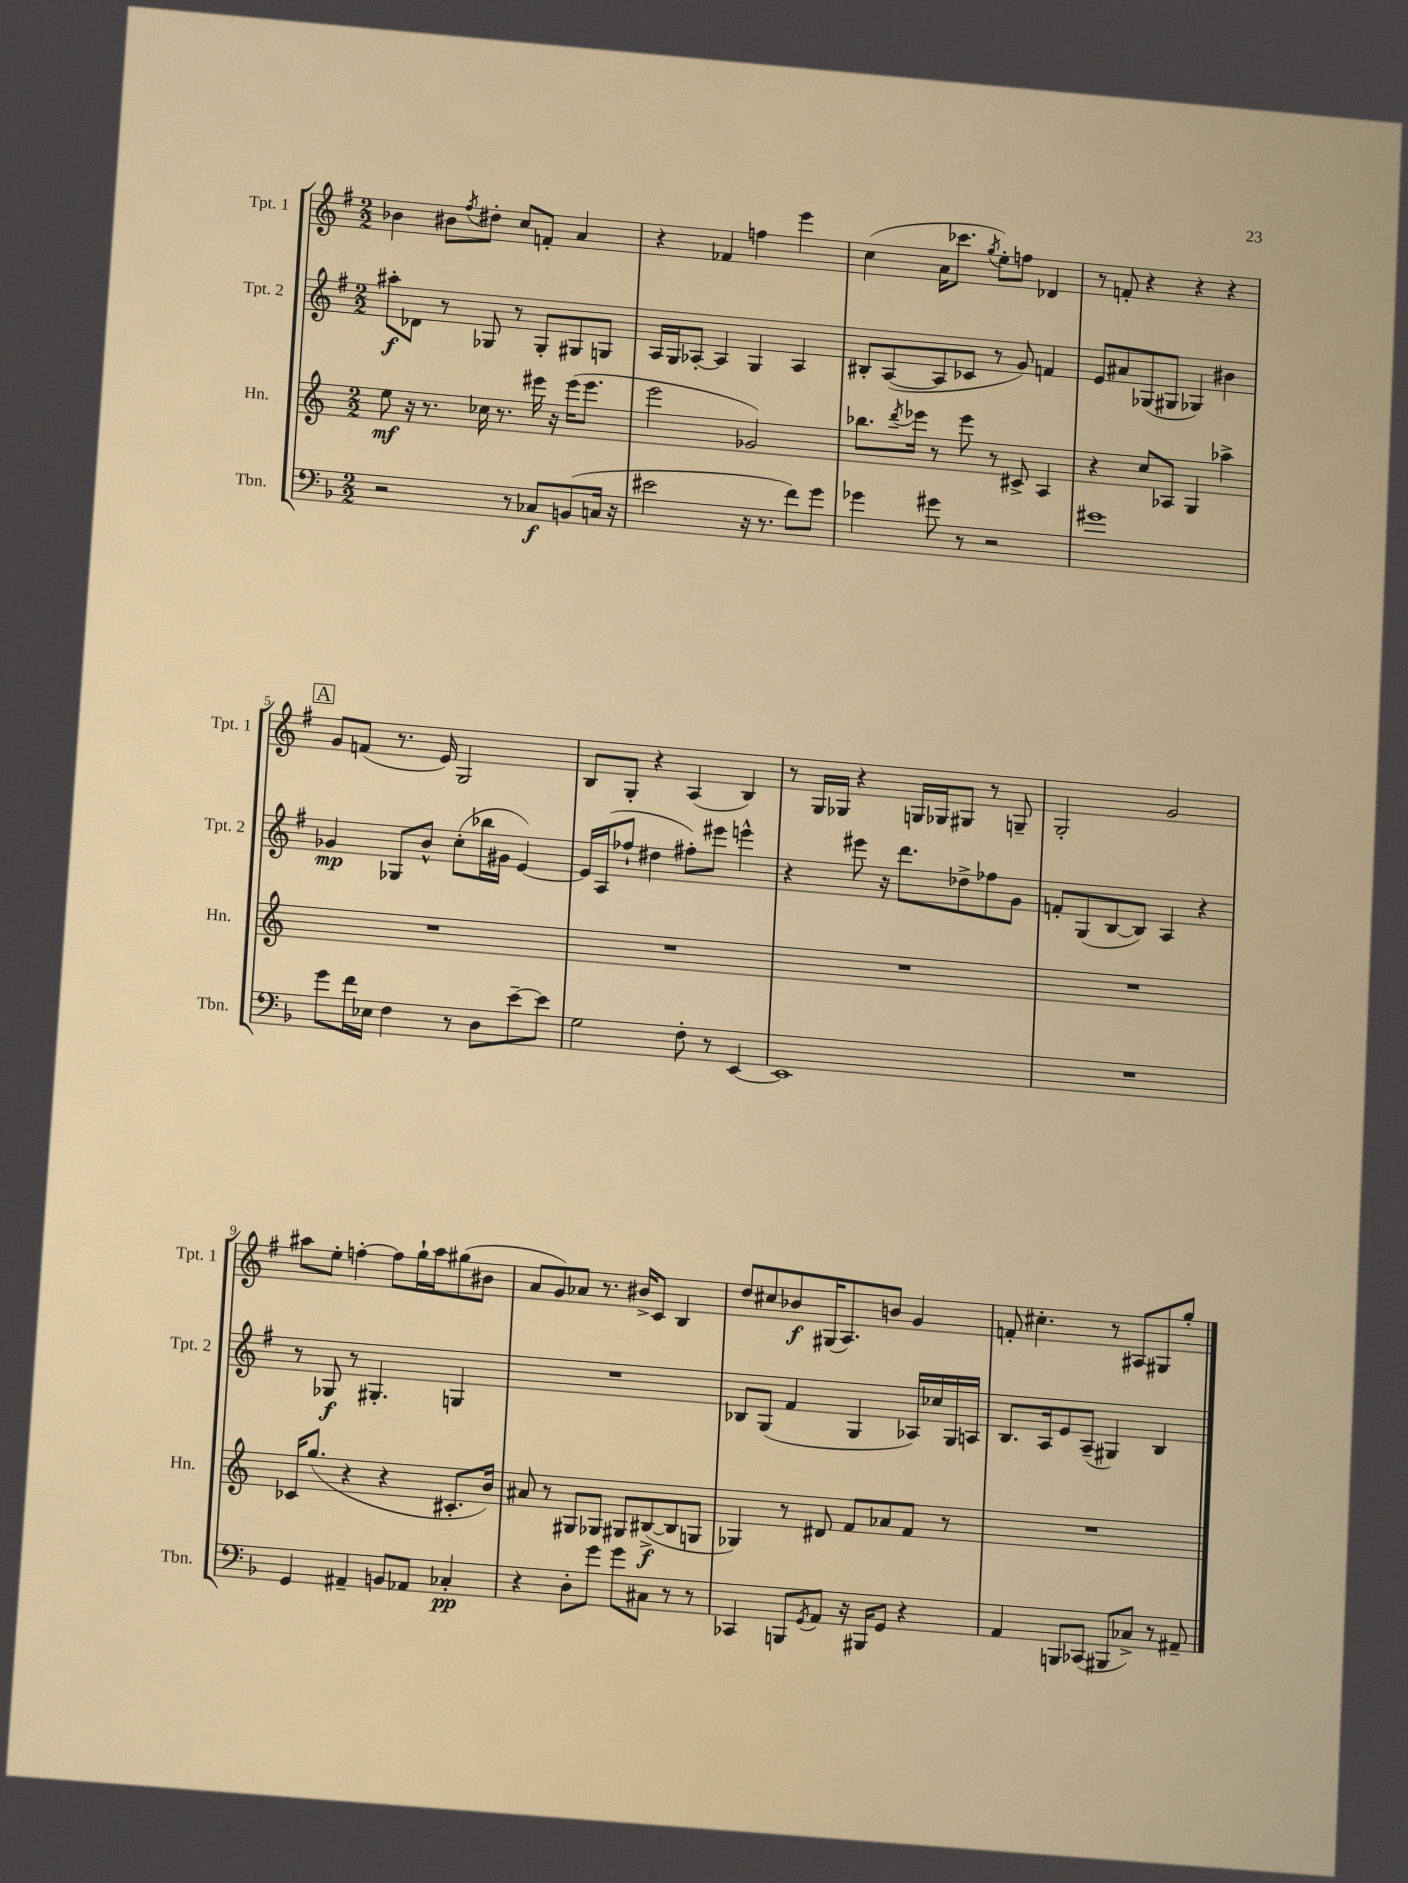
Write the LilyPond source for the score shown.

<<
\new StaffGroup <<
\new Staff = "s0" \with { instrumentName = "Tpt. 1" shortInstrumentName = "Tpt. 1" } {
    \clef treble \key g \major \numericTimeSignature \time 2/2
    bes'4 bis'8 \acciaccatura { fis''8 } dis''8-. c''8 f'8-. a'4 |
    r4 fes'4 f''4 e'''4 |
    c''4( a'16 ces'''8. \acciaccatura { g''8 } e''8-.) f''8 des'4 |
    r8 f'8-. r4 r4 r4 |
    \mark \markup { \box "A" } g'8 f'8( r8. e'16) g2 |
    b8 g8-. r4 a4( b4) |
    r8 g16 ges16 r4 g16 ges16 gis8 r8 g8-- |
    g2-. g'2 |
    ais''8 e''8-. f''4~-. f''8 g''16-! ais''16 gis''8( bis'8 |
    a'8 g'8) aes'8 r8. bis'16-> c'8 b4 |
    d''8 cis''8 bes'8\f gis16( a8.) b'8 g'4 |
    f'8-. cis''4.-. r8 ais8 gis8 g''8-. \bar "|." |
}
\new Staff = "s1" \with { instrumentName = "Tpt. 2" shortInstrumentName = "Tpt. 2" } {
    \clef treble \key g \major \numericTimeSignature \time 2/2
    ais''8-.\f des'8 r8 ges8 r8 ges8-. gis8 g8 |
    a16 g16 aes8~-. aes4 g4 aes4 |
    bis8-. a8~( a8 ces'8 r8 g'8) f'4 |
    e'8 ais'8 ges8( gis8 ges4) bis'4 |
    \mark \markup { \box "A" } ges'4\mp ges8 b'8-^ c''8-.( bes''16 gis'16 e'4~) |
    e'16 a16( fes''8-! dis''4 fis''8-.) eis'''8 e'''4-^ |
    r4 eis'''8 r16 d'''8. des''8-> fes''8 g'8 |
    f'8-. g8( b8~ b8) a4 r4 |
    r8 ges8\f r8 gis4.-. g4 |
    R1 |
    bes8 g8( fis'4 g4 aes16) ces''16 g16 a16 |
    b8. a16 e'8 a8--( gis4) b4 \bar "|." |
}
\new Staff = "s2" \with { instrumentName = "Hn." shortInstrumentName = "Hn." } {
    \clef treble \key c \major \numericTimeSignature \time 2/2
    e''8\mf r16 r8. ces''16 r8. eis'''16 r16 eis'''16( eis'''8. |
    e'''2 ges'2) |
    bes''8. \acciaccatura { d'''8 } ees'''16 r8 ees'''8 r8 cis'8-> a4 |
    r4 c''8 aes8 g4 aes''4-> |
    \mark \markup { \box "A" } R1 |
    R1 |
    R1 |
    R1 |
    ces'16 g''8.( r4 r4 cis'8.-. b'16) |
    ais'8 r8 gis8 ges8 gis8 bis8~->\f( bis8 g8 |
    ges4) r8 dis'8 f'8 aes'8 f'8 r8 |
    R1 \bar "|." |
}
\new Staff = "s3" \with { instrumentName = "Tbn." shortInstrumentName = "Tbn." } {
    \clef bass \key f \major \numericTimeSignature \time 2/2
    r2 r8 ces8\f b,8( c16 r16 |
    eis'2 r16 r8. f'8) g'8 |
    ges'4 gis'8 r8 r2 |
    gis'1 |
    \mark \markup { \box "A" } g'8 f'16 ees16 f4 r8 d8 e'8~-- e'8 |
    g2 f8-. r8 e,4~ |
    e,1 |
    R1 |
    g,4 ais,4-- b,8 aes,8 ces4-.\pp |
    r4 d8-. g'8 g'8 cis8 r8 r8 |
    ces,4 b,,8 \acciaccatura { g,8 } a,8 r16 bis,,16 g,8 r4 |
    a,4 b,,8 ces,8( bis,,8 ces8->) r8 ais,8-- \bar "|." |
}
>>
>>
